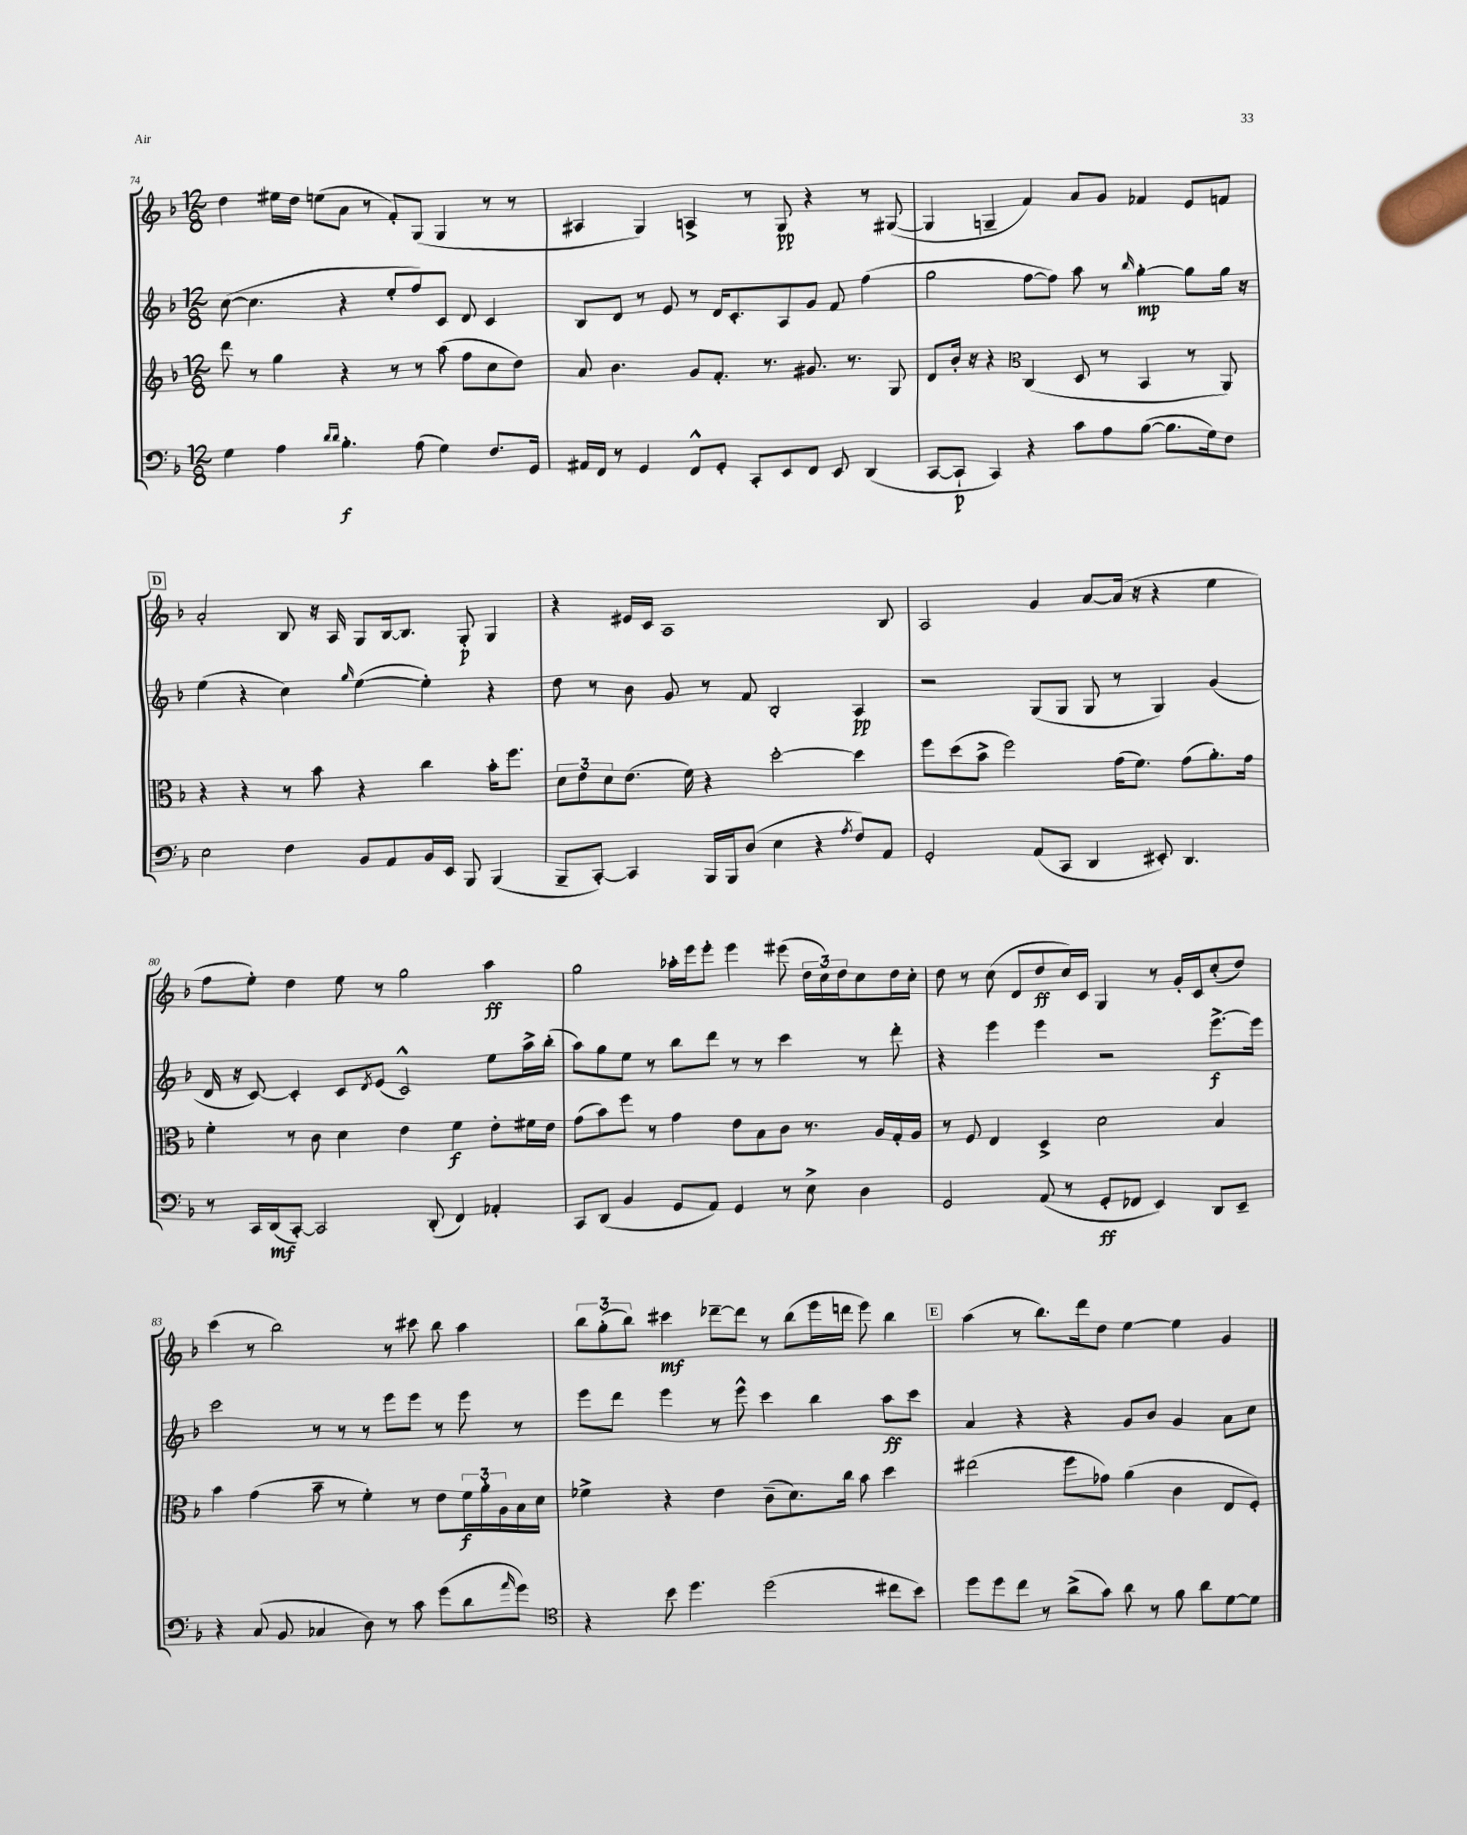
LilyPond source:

<<
\new StaffGroup <<
\new Staff = "s0" {
    \clef treble \key f \major \numericTimeSignature \time 12/8
    d''4 eis''16 d''16 e''8( a'8 r8 f'8-.) g8( g4 r8 r8 |
    ais4 g4) a4-> r8 g8\pp r4 r8 gis8~( |
    gis4 g4-- f'4) a'8 g'8 fes'4 e'8 f'8 |
    \mark \markup { \box "D" } a'2-. bes8 r16 a16 g8 bes16~ bes8. g8-.\p g4 |
    r4 eis'16 c'16 a1 bes8 |
    a2 g'4 a'8~ a'16( r16 r4 e''4 |
    f''8 e''8-.) d''4 e''8 r8 g''2 a''4\ff |
    g''2 aes''16-. e'''16 e'''8-. e'''4 eis'''8( \tuplet 3/2 { d''16 c''16) d''16 } c''8 d''16 c''16-. |
    d''8 r8 c''8( d'8 d''8\ff c''16) c'16 g4 r8 g'16-. c'16 c''8-.( d''8) |
    c'''4( r8 bes''2) r8 cis'''8 bes''8 a''4 |
    \tuplet 3/2 { bes''8 g''8-.( bes''8) } cis'''4\mf des'''8~-- des'''8 r8 bes''8( e'''16 d'''16 e'''8) bes''4 |
    \mark \markup { \box "E" } a''4( r8 bes''8.) d'''16 d''8 e''4~ e''4 g'4 \bar "|." |
}
\new Staff = "s1" {
    \clef treble \key f \major \numericTimeSignature \time 12/8
    c''8~( c''4. r4 e''8-. f''8) c'8 d'8 c'4 |
    bes8 d'8 r8 e'8 r8 d'16 c'8.-. a8 g'8 f'8 f''4( |
    g''2 f''8~ f''8) a''8 r8 \grace { bes''16 } g''4~-.\mp g''8 g''16 r16 |
    \mark \markup { \box "D" } e''4( r4 c''4) \grace { g''16 } e''4~( e''4-.) r4 |
    d''8 r8 bes'8 g'8 r8 f'8 bes2-. a4\pp |
    r2 g8( g8 g8 r8 g4) g'4( |
    d'16 r16 c'8~) c'4-. c'8 \acciaccatura { d'8 } e'8( c'2-^) e''8 a''16-> bes''16-.( |
    a''8) g''8 e''8 r8 bes''8 d'''8 r8 r8 c'''4 r8 d'''8-. |
    r4 e'''4 e'''4 r2 e'''8.~->\f e'''16 |
    c'''2 r8 r8 r8 e'''8 e'''8 r8 e'''8 r8 |
    e'''8 d'''8 e'''4 r8 e'''8-^ c'''4 bes''4 a''8\ff c'''8 |
    \mark \markup { \box "E" } a'4 r4 r4 g'8 bes'8 g'4 a'8 c''8 \bar "|." |
}
\new Staff = "s2" {
    \clef treble \key f \major \numericTimeSignature \time 12/8
    d'''8 r8 g''4 r4 r8 r8 a''8( f''8 c''8 d''8) |
    a'8 bes'4. g'8 f'8.-. r8. gis'8. r8. g8 |
    d'8 bes'16-. r16 r4 \clef alto c4( d8 r8 bes,4 r8 a,8) |
    \mark \markup { \box "D" } r4 r4 r8 bes'8 r4 c''4 bes'16-. f''8. |
    \tuplet 3/2 { d'8 e'8 d'8 } e'8.( f'16) r4 d''2~-. d''4 |
    f''8 d''8( bes'8-> f''2) g'16( f'8.) g'8( a'8.-.) g'16 |
    f'4-. r8 c'8 d'4 e'4 f'4\f e'8-. fis'16 e'16 |
    g'8( bes'8) f''8 r8 g'4 e'8 bes8 c'8 r8. a16 g16-. a16 |
    r8 f8 e4 d4-> d'2 bes4 |
    bes'4 g'4( bes'8-- r8 f'4-.) r8 e'8 \tuplet 3/2 { f'16\f a'16-. a16 } bes16 d'16 |
    fes'4-> r4 e'4 c'8--( d'8.) c''16 bes'8 d''4 |
    \mark \markup { \box "E" } eis''2( f''8 ges'8) a'4( c'4 e8 f8-.) \bar "|." |
}
\new Staff = "s3" {
    \clef bass \key f \major \numericTimeSignature \time 12/8
    g4 a4 \grace { d'16 d'16 } bes4.-.\f a8( g4) f8. g,16 |
    ais,16 f,16 r8 g,4 f,8-^ g,8-. c,8-. e,8 f,8 e,8 d,4( |
    c,8~ c,8-!\p c,4) r4 c'8 a8 bes8~( bes8. g16) f8 |
    \mark \markup { \box "D" } e2 f4 bes,8 a,8 bes,16 e,16 bes,,8 bes,,4( |
    bes,,8-- c,8~-.) c,4 bes,,16 bes,,16 d8( e4 r4 \acciaccatura { a8 } f8) a,8 |
    g,2-. a,8( c,8 d,4 eis,8-.) d,4. |
    r8 c,16 d,16\mf( c,8~-.) c,2 d,8-.( f,4) aes,4-. |
    c,8 d,8( bes,4 g,8 a,8) g,4 r8 e8-> d4 |
    g,2 a,8( r8 g,8-.\ff fes,8 e,4) d,8 e,8-- |
    r4 c8( bes,8 ces4 d8) r8 c'8 g'8( d'8 \grace { a'16 } g'8) |
    \clef tenor r4 bes'8 d''4. d''2( cis''8 bes'8) |
    \mark \markup { \box "E" } d''8 d''8 c''8 r8 a'8->( g'8) a'8 r8 f'8 a'8 d'8~ d'8 \bar "|." |
}
>>
>>
\layout { \context { \Score currentBarNumber = #74 } }
